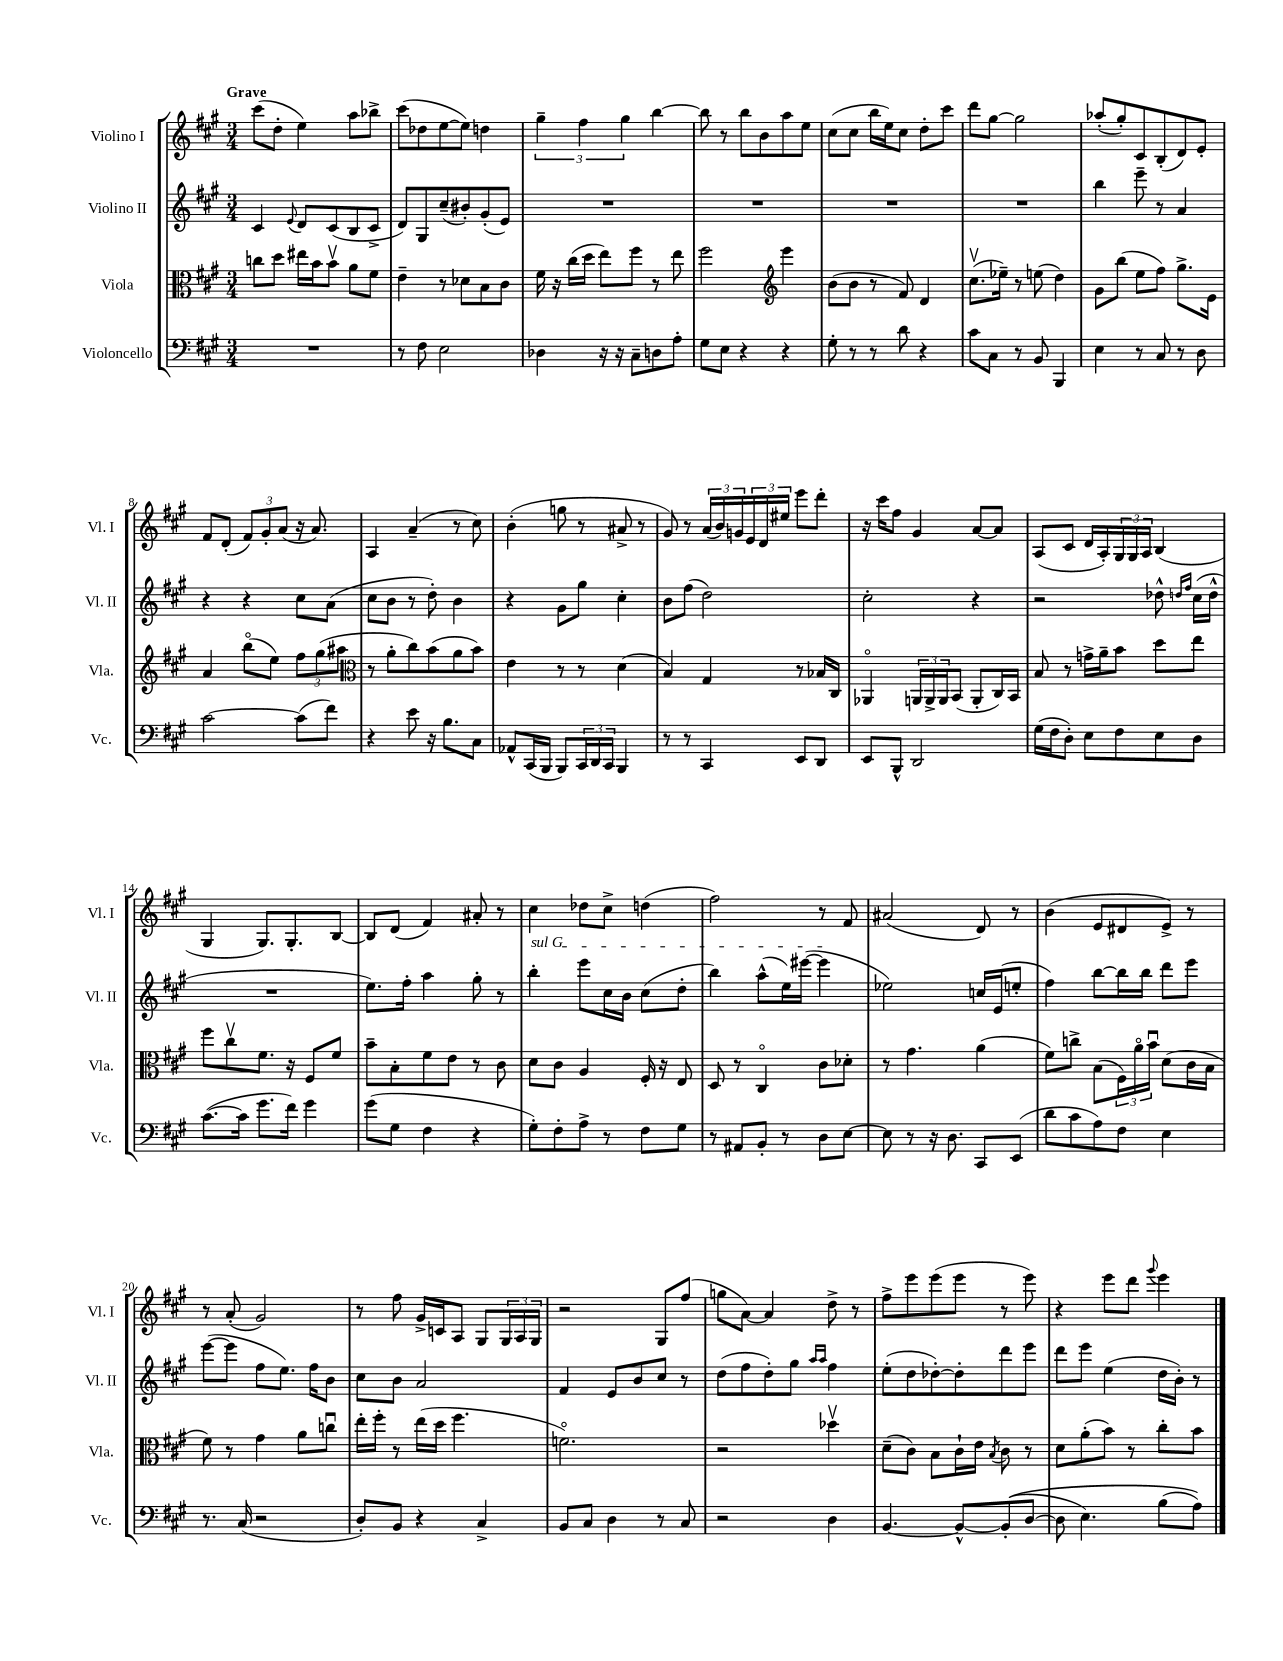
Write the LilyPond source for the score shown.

<<
\new StaffGroup <<
\new Staff = "s0" \with { instrumentName = "Violino I" shortInstrumentName = "Vl. I" } {
    \clef treble \key a \major \numericTimeSignature \time 3/4 \tempo "Grave"
    cis'''8( d''8-. e''4) a''8 bes''8-> |
    cis'''8( des''8 e''8~ e''8) d''4 |
    \tuplet 3/2 { gis''4-- fis''4 gis''4 } b''4~ |
    b''8 r8 b''8 b'8 a''8 e''8 |
    cis''8( cis''8 b''16 e''16) cis''8 d''8-. cis'''8 |
    d'''8 gis''8~ gis''2 |
    aes''8-.( gis''8-.) cis'8 b8-.( d'8) e'8-. |
    fis'8 d'8-.( \tuplet 3/2 { fis'8) gis'8-. a'8( } r16 a'8.) |
    a4 a'4--( r8 cis''8) |
    b'4-.( g''8 r8 ais'8-> r8 |
    gis'8) r8 \tuplet 3/2 { a'16( b'16) g'16 } \tuplet 3/2 { e'16 d'16 eis''16 } e'''8 d'''8-. |
    r16 cis'''16 fis''8 gis'4 a'8~ a'8 |
    a8( cis'8 d'16 a16-.) \tuplet 3/2 { gis16 gis16 a16 } b4( |
    gis4 gis8.) gis8.-. b8~ |
    b8 d'8( fis'4) ais'8-. r8 |
    cis''4 des''8 cis''8-> d''4( |
    fis''2) r8 fis'8 |
    ais'2( d'8) r8 |
    b'4( e'8 dis'8 e'8->) r8 |
    r8 a'8-.( gis'2) |
    r8 fis''8 gis'16-> c'16 a8 gis8 \tuplet 3/2 { gis16 a16 gis16 } |
    r2 gis8 fis''8( |
    g''8 a'8~) a'4 d''8-> r8 |
    fis''8-> e'''8 e'''8( e'''8 r8 e'''8) |
    r4 e'''8 d'''8 \appoggiatura { gis'''8 } e'''4 \bar "|." |
}
\new Staff = "s1" \with { instrumentName = "Violino II" shortInstrumentName = "Vl. II" } {
    \clef treble \key a \major \numericTimeSignature \time 3/4
    cis'4 \appoggiatura { e'8 } d'8 cis'8( b8 cis'8-> |
    d'8) gis8 cis''8--( bis'8-.) gis'8-.( e'8) |
    R2. |
    R2. |
    R2. |
    R2. |
    b''4 e'''8-- r8 a'4 |
    r4 r4 cis''8 a'8( |
    cis''8 b'8 r8 d''8-.) b'4 |
    r4 gis'8 gis''8 cis''4-. |
    b'8 fis''8( d''2) |
    cis''2-. r4 |
    r2 des''8-^ \grace { d''16 fis''16 } cis''16( d''16-^ |
    R2. |
    e''8.) fis''16-. a''4 gis''8-. r8 |
    \once \override TextSpanner.bound-details.left.text = \markup { \italic "sul G" } b''4-.\startTextSpan e'''8 cis''16 b'16 cis''8( d''8-. |
    b''4) a''8-^( e''16) eis'''16~( eis'''4\stopTextSpan |
    ees''2) c''16 e'16( e''8-. |
    fis''4) b''8~ b''16 b''16 d'''8 e'''8 |
    e'''8~( e'''8 fis''8 e''8.) fis''16 b'8 |
    cis''8 b'8 a'2 |
    fis'4 e'8 b'8 cis''8 r8 |
    d''8( fis''8 d''8-.) gis''8 \grace { a''16 a''16 } fis''4 |
    e''8-.( d''8 des''8~-.) des''8-. d'''8 e'''8 |
    d'''8 e'''8 e''4( d''16 b'16-.) r8 \bar "|." |
}
\new Staff = "s2" \with { instrumentName = "Viola" shortInstrumentName = "Vla." } {
    \clef alto \key a \major \numericTimeSignature \time 3/4
    c''8 d''8 eis''16 b'16 b'8\upbow a'8 fis'8 |
    e'4-- r8 des'8 b8 cis'8 |
    fis'16 r16 cis''16( d''16 e''8) fis''8 r8 e''8 |
    fis''2 \clef treble e'''4 |
    b'8( b'8 r8 fis'8) d'4 |
    cis''8.\upbow( ees''16--) r8 e''8( d''4) |
    gis'8 b''8( e''8 fis''8) gis''8.-> e'16 |
    a'4 b''8\flageolet( e''8) \tuplet 3/2 { fis''8 gis''8( ais''8 } |
    \clef alto r8 a'8-. cis''8) b'8( a'8 b'8) |
    e'4 r8 r8 d'4( |
    b4) gis4 r8 bes16 cis16 |
    aes,4\flageolet \tuplet 3/2 { a,16 a,16-> a,16 } b,8( a,8-. cis16) b,16 |
    b8 r8 g'16-> a'16-- b'8 d''8 e''8 |
    fis''8 cis''8\upbow fis'8. r16 fis8 fis'8 |
    b'8-- b8-. fis'8 e'8 r8 cis'8 |
    d'8 cis'8 a4 fis16-. r16 e8 |
    d8 r8 cis4\flageolet cis'8 des'8-. |
    r8 gis'4. a'4( |
    fis'8) c''8-> b8( \tuplet 3/2 { fis16) a'16\flageolet b'16\downbow } d'8( cis'16 b16 |
    fis'8) r8 gis'4 a'8 c''8\downbow |
    e''16-. fis''16-. r8 e''16( d''16 fis''4. |
    f'2.\flageolet) |
    r2 des''4\upbow |
    d'8--( cis'8) b8 cis'16-! e'16 \acciaccatura { b8 } cis'8 r8 |
    d'8 a'8-.( b'8) r8 cis''8-. b'8 \bar "|." |
}
\new Staff = "s3" \with { instrumentName = "Violoncello" shortInstrumentName = "Vc." } {
    \clef bass \key a \major \numericTimeSignature \time 3/4
    R2. |
    r8 fis8 e2 |
    des4 r16 r16 cis8-- d8 a8-. |
    gis8 e8 r4 r4 |
    gis8-. r8 r8 d'8 r4 |
    cis'8 cis8 r8 b,8 b,,4 |
    e4 r8 cis8 r8 d8 |
    cis'2~ cis'8( fis'8) |
    r4 e'8 r16 b8. cis8 |
    aes,8-^ cis,16( b,,16 b,,8) \tuplet 3/2 { cis,16 d,16 cis,16 } b,,4 |
    r8 r8 cis,4 e,8 d,8 |
    e,8 b,,8-^ d,2 |
    gis16( fis16 d8-.) e8 fis8 e8 d8 |
    cis'8.~( cis'16 gis'8. fis'16) gis'4 |
    gis'8( gis8 fis4 r4 |
    gis8-.) fis8-. a8-> r8 fis8 gis8 |
    r8 ais,8 b,8-. r8 d8 e8~ |
    e8 r8 r16 d8. cis,8 e,8( |
    d'8 cis'8 a8) fis8 e4 |
    r8. cis16( r2 |
    d8-.) b,8 r4 cis4-> |
    b,8 cis8 d4 r8 cis8 |
    r2 d4 |
    b,4.~ b,8~-^ b,8-.(\( d8~ |
    d8 e4.) b8( a8)\) \bar "|." |
}
>>
>>
